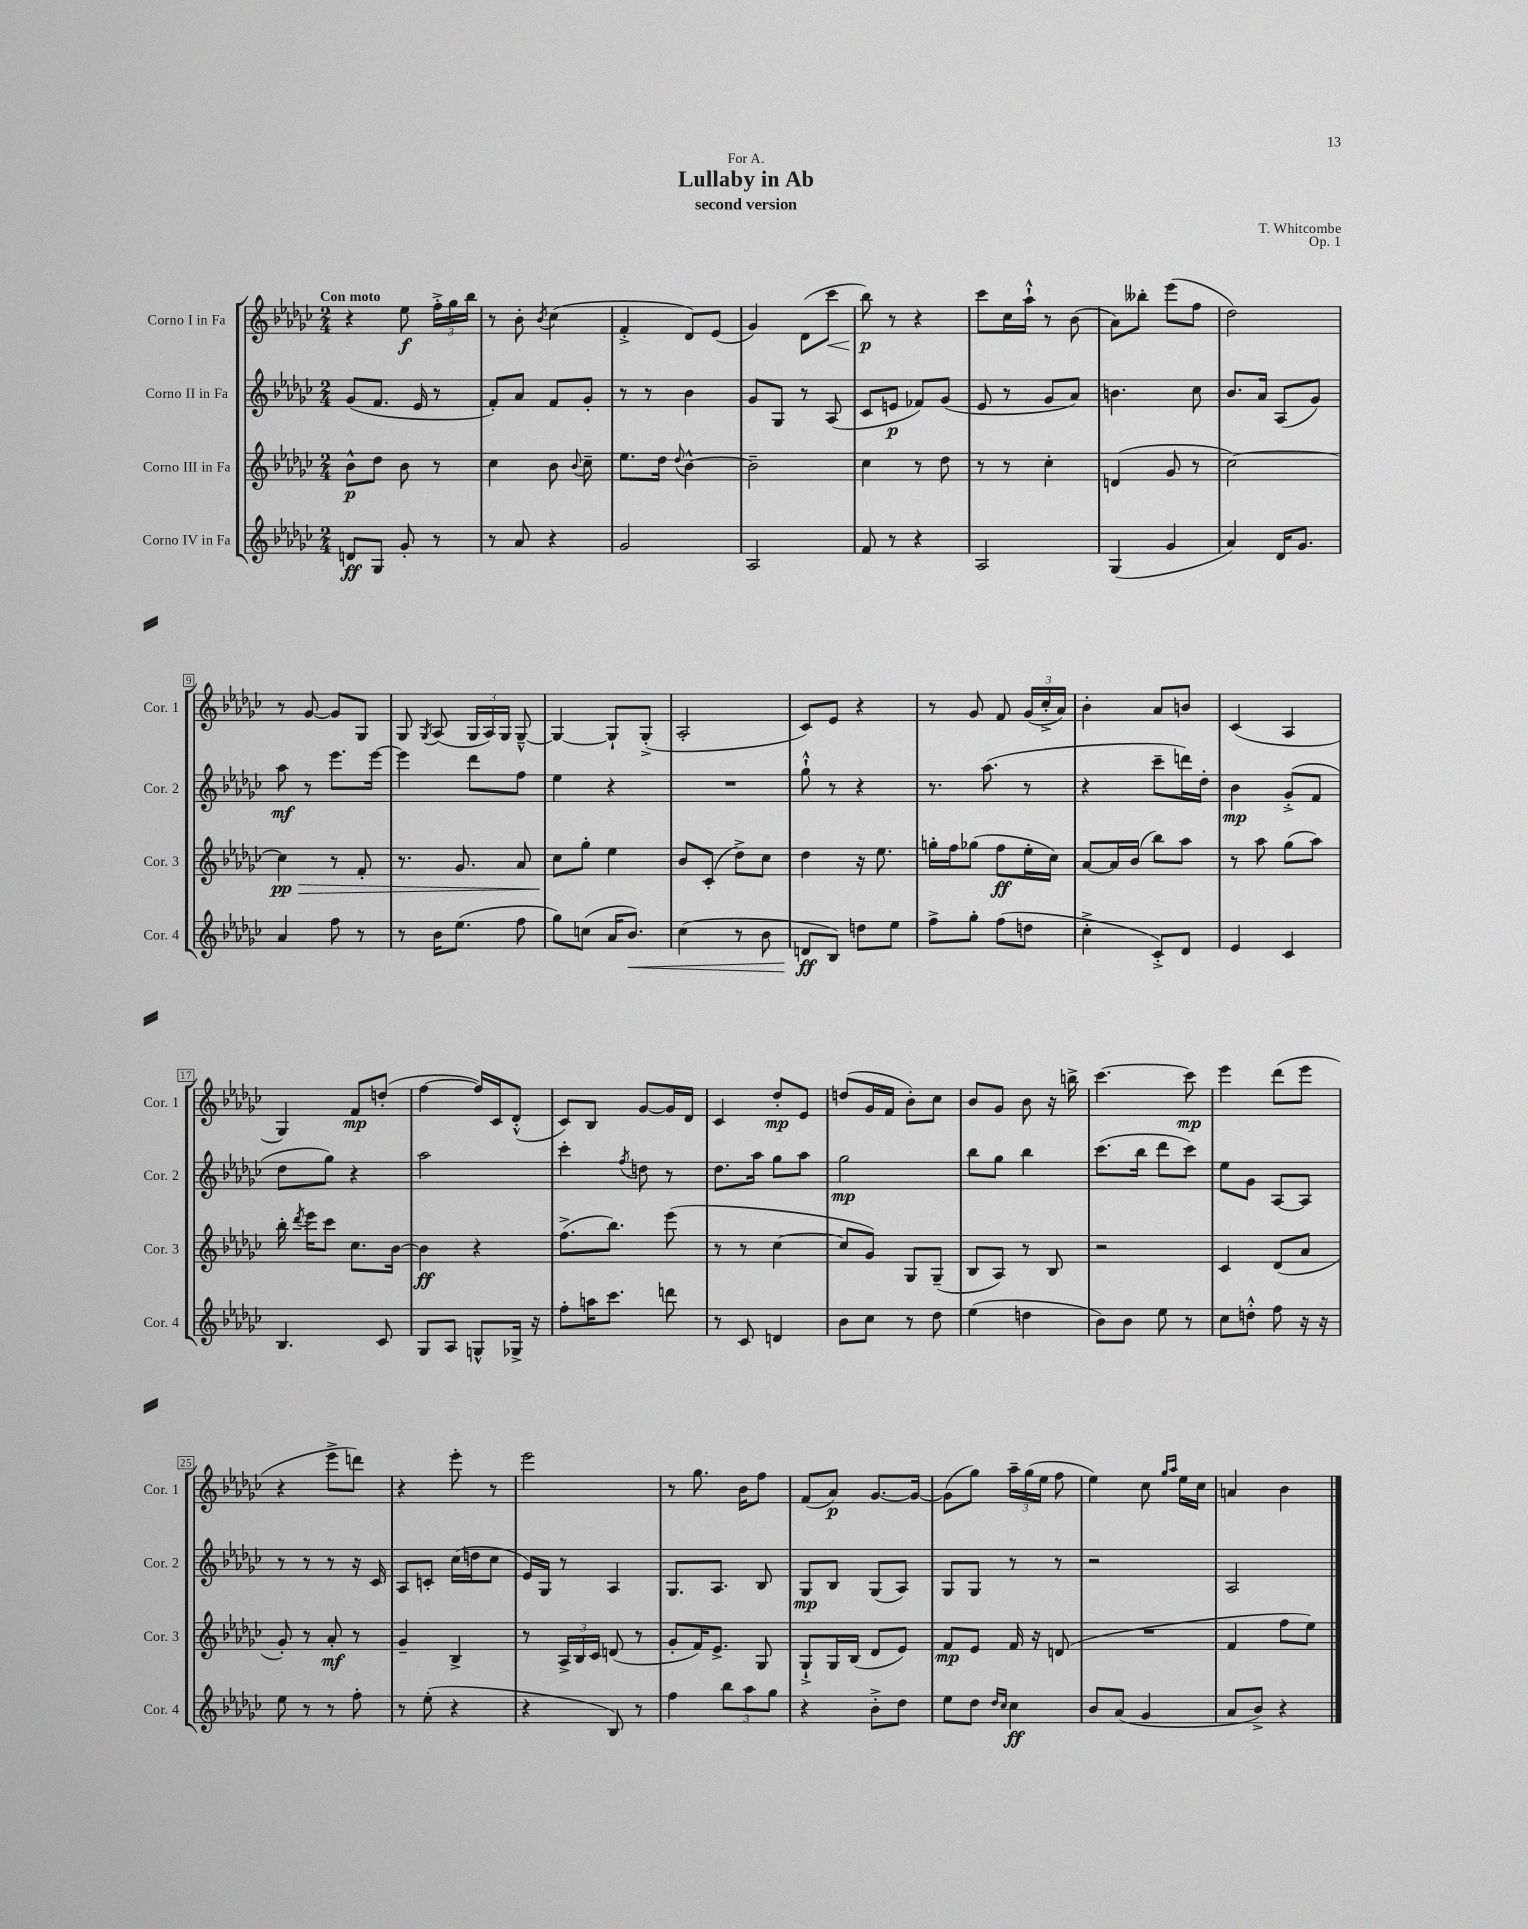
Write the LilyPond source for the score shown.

\header { title = "Lullaby in Ab" composer = "T. Whitcombe" subtitle = "second version" dedication = "For A." opus = "Op. 1" }
<<
\new StaffGroup <<
\new Staff = "s0" \with { instrumentName = "Corno I in Fa" shortInstrumentName = "Cor. 1" } {
    \clef treble \key ges \major \numericTimeSignature \time 2/4 \tempo "Con moto"
    \autoBeamOff r4 ees''8\f \tuplet 3/2 { f''16[-.-> ges''16 bes''16] } |
    r8 bes'8-. \acciaccatura { bes'8 } ces''4( |
    f'4-.-> des'8[) ees'8]( |
    ges'4) des'8[( ces'''8]\< |
    bes''8\p\!) r8 r4 |
    ces'''8[ ces''16 aes''16]-!-^ r8 bes'8( |
    aes'8[) beses''8]-. ees'''8[( f''8] |
    des''2) |
    r8 ges'8~ ges'8[ ges8] |
    ges8 \acciaccatura { ges8 } aes8( \tuplet 3/2 { ges16[ aes16) ges16] } ges8~---^ |
    ges4~ ges8[-! ges8]-.->( |
    aes2-. |
    ces'8[) ees'8] r4 |
    r8 ges'8 f'8 \tuplet 3/2 { ges'16[( ces''16-.-> aes'16]) } |
    bes'4-. aes'8[ b'8] |
    ces'4( aes4 |
    ges4) f'8[\mp d''8]-.( |
    f''4~ f''16[) ces'16 des'8]-.-^( |
    ces'8[) bes8] ges'8[~ ges'16 des'16] |
    ces'4 des''8[-.\mp ees'8] |
    d''8[( ges'16 f'16] bes'8[-.) ces''8] |
    bes'8[ ges'8] bes'8 r16 b''16-> |
    ces'''4.~ ces'''8\mp |
    ees'''4 des'''8[( ees'''8] |
    r4 ees'''8[-> d'''8]) |
    r4 ees'''8-. r8 |
    ees'''2 |
    r8 ges''8. bes'16[ f''8] |
    f'8[( aes'8]\p) ges'8.[~ ges'16]~ |
    ges'8[( ges''8]) \tuplet 3/2 { aes''16[-- ges''16( ees''16] } f''8 |
    ees''4) ces''8 \grace { ges''16[ aes''16] } ees''16[ ces''16] |
    a'4 bes'4 \bar "|." |
}
\new Staff = "s1" \with { instrumentName = "Corno II in Fa" shortInstrumentName = "Cor. 2" } {
    \clef treble \key ges \major \numericTimeSignature \time 2/4
    \autoBeamOff ges'8[( f'8.] ees'16 r8 |
    f'8[-.) aes'8] f'8[ ges'8]-. |
    r8 r8 bes'4 |
    ges'8[ ges8] r8 aes8( |
    ces'8[ e'8]\p fes'8[) ges'8]( |
    ees'8 r8 ges'8[ aes'8]) |
    b'4. ces''8 |
    bes'8.[ aes'16] aes8[( ges'8]) |
    aes''8\mf r8 ees'''8.[ ees'''16]~ |
    ees'''4 des'''8[ f''8] |
    ees''4 r4 |
    R2 |
    ges''8-!-^ r8 r4 |
    r8. aes''8.( r8 |
    r4 ces'''8[-- d'''16) des''16]-. |
    bes'4\mp ges'8[-.->( f'8] |
    des''8[ ges''8]) r4 |
    aes''2 |
    ces'''4-. \acciaccatura { f''8 } d''8 r8 |
    des''8.[ aes''16] ges''8[ aes''8] |
    ges''2\mp |
    bes''8[ ges''8] bes''4 |
    ces'''8.[( bes''16] des'''8[ ces'''8]) |
    ees''8[ ges'8] aes8[~ aes8] |
    r8 r8 r8 r16 ces'16 |
    aes8[ c'8]-. ces''16[( d''16 ces''8] |
    ees'16[) ges16] r8 aes4 |
    ges8.[ aes8.] bes8 |
    ges8[\mp bes8] ges8[( aes8]) |
    ges8[ ges8] r8 r8 |
    r2 |
    aes2 \bar "|." |
}
\new Staff = "s2" \with { instrumentName = "Corno III in Fa" shortInstrumentName = "Cor. 3" } {
    \clef treble \key ges \major \numericTimeSignature \time 2/4
    \autoBeamOff bes'8[-^\p des''8] bes'8 r8 |
    ces''4 bes'8 \appoggiatura { bes'8 } ces''8-- |
    ees''8.[ des''16] \appoggiatura { des''8 } bes'4~-^ |
    bes'2-- |
    ces''4 r8 des''8 |
    r8 r8 ces''4-. |
    d'4( ges'8 r8 |
    ces''2~) |
    ces''4\pp\> r8 f'8-. |
    r8. ges'8. aes'8 |
    ces''8[\! ges''8]-. ees''4 |
    bes'8[ ces'8]-.( des''8[->) ces''8] |
    des''4 r16 ees''8. |
    g''16[-. f''16 ges''8]( f''8[\ff ees''16-. ces''16]) |
    aes'8[~ aes'16 bes'16]( bes''8[) aes''8] |
    r8 aes''8 ges''8[( aes''8]) |
    bes''16-. \acciaccatura { des'''8 } ees'''16[ ces'''8] ces''8.[ bes'16]~ |
    bes'4\ff r4 |
    f''8.[->( bes''8.]) ees'''8( |
    r8 r8 ces''4~ |
    ces''8[ ges'8]) ges8[ ges8]--( |
    bes8[ aes8]) r8 bes8 |
    r2 |
    ces'4 des'8[( aes'8] |
    ges'8-.) r8 aes'8-.\mf r8 |
    ges'4-- bes4-> |
    r8 \tuplet 3/2 { aes16[-> bes16 ces'16] } d'8( r8 |
    ges'8[-. f'16) ees'8.]-> ges8 |
    ges8[-!-> ges16 bes16]( des'8[ ees'8]) |
    f'8[\mp ees'8] f'16 r16 d'8( |
    R2 |
    f'4 f''8[ ees''8]) \bar "|." |
}
\new Staff = "s3" \with { instrumentName = "Corno IV in Fa" shortInstrumentName = "Cor. 4" } {
    \clef treble \key ges \major \numericTimeSignature \time 2/4
    \autoBeamOff d'8[\ff ges8] ges'8-. r8 |
    r8 aes'8 r4 |
    ges'2 |
    aes2 |
    f'8 r8 r4 |
    aes2 |
    ges4( ges'4 |
    aes'4) des'16[ ges'8.] |
    aes'4 f''8 r8 |
    r8 bes'16[ ees''8.]( f''8 |
    ges''8[) c''8]( aes'16[ bes'8.]\<) |
    ces''4( r8 bes'8 |
    d'8[\ff\! bes8]) d''8[ ees''8] |
    f''8[-> ges''8]-. f''8[( d''8] |
    ces''4-.-> ces'8[-.->) des'8] |
    ees'4 ces'4 |
    bes4. ces'8 |
    ges8[ aes8] g8[-^ ges16]-> r16 |
    f''8[-. a''16 ces'''8.] d'''8 |
    r8 ces'8 d'4 |
    bes'8[ ces''8] r8 des''8 |
    ees''4( d''4 |
    bes'8[) bes'8] ees''8 r8 |
    ces''8[ d''8]-.-^ f''8 r16 r16 |
    ees''8 r8 r8 f''8-. |
    r8 ees''8-.( r4 |
    r4 bes8) r8 |
    f''4 \tuplet 3/2 { bes''8[ aes''8 ges''8] } |
    r4 bes'8[-.-> des''8] |
    ees''8[ des''8] \grace { des''16[ ces''16] } ces''4\ff |
    bes'8[ aes'8]( ges'4 |
    aes'8[ bes'8]->) r4 \bar "|." |
}
>>
>>
\layout { \context { \Score \override BarNumber.stencil = #(make-stencil-boxer 0.1 0.3 ly:text-interface::print) } }
